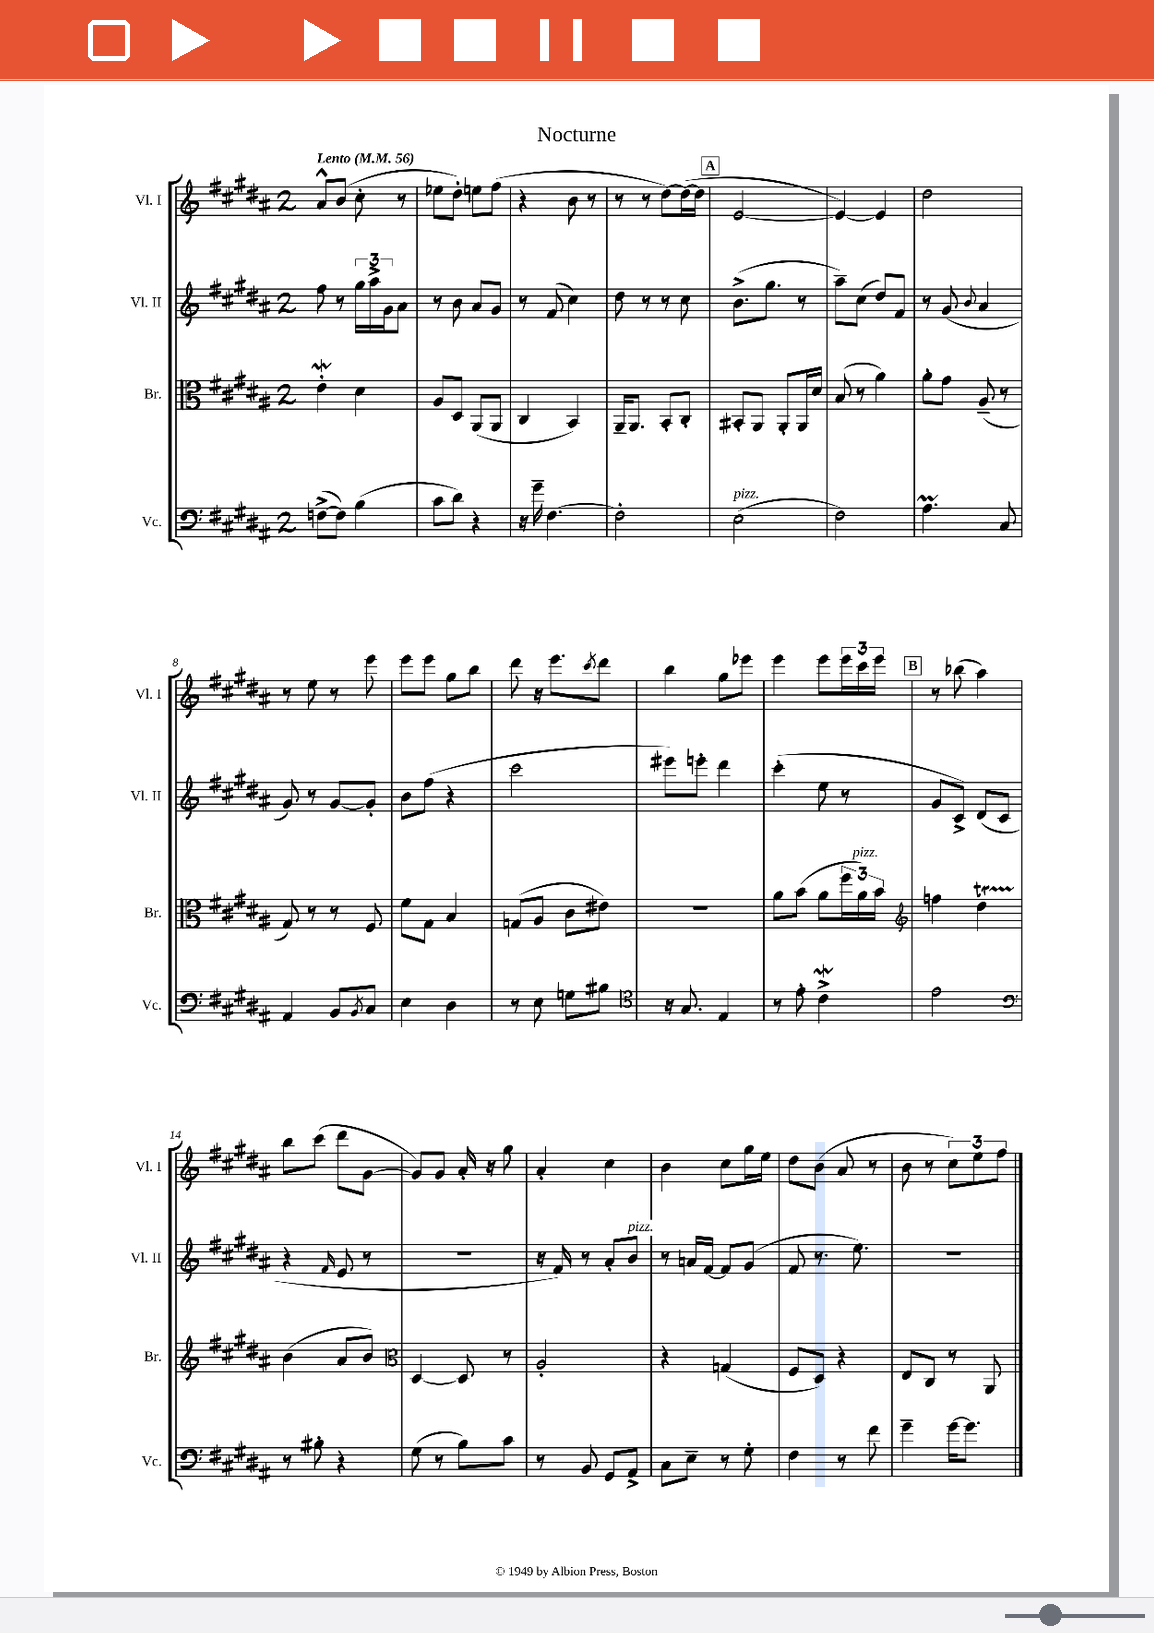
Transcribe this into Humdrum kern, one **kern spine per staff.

**kern	**kern	**kern	**kern
*part4	*part3	*part2	*part1
*staff4	*staff3	*staff2	*staff1
*I"Vc.	*I"Br.	*I"Vl. II	*I"Vl. I
*I'Vc.	*I'Br.	*I'Vl. II	*I'Vl. I
*clefF4	*clefC3	*clefG2	*clefG2
*k[f#c#g#d#a#]	*k[f#c#g#d#a#]	*k[f#c#g#d#a#]	*k[f#c#g#d#a#]
*M2/4	*M2/4	*M2/4	*M2/4
*MM56	*MM56	*MM56	*MM56
=1	=1	=1	=1
!	!	!	!LO:TX:a:B:t=Lento
([8Fn^\L	4ew'\	8ff#\	8a#^^/L
8F\J])	.	8r	(8b/J
(4B\	4d#\	24gg#\LL	8cc#'\
.	.	24aa#^\	.
.	.	24g#\J	.
.	.	8a#\J	8r
=2	=2	=2	=2
8c#\L	8A#/L	8r	8ee-X\L
8d#\J)	8D#/J	8b\	8dd#'\J)
4r	(8AA#/L	8a#/L	8een\L
.	8AA#/J	8g#/J	(8ff#\J
=3	=3	=3	=3
16r	4C#/	8r	4r
16g#~\	.	.	.
[4.F#\	.	(8f#/	.
.	4BB/)	4cc#\)	8b\
.	.	.	8r
=4	=4	=4	=4
2F#'\]	16AA#~/KL	8dd#\	8r
.	8.AA#/J	.	.
.	.	8r	8r
.	8BB'/L	8r	[8dd#\L)
.	8C#'/J	8cc#\	(16dd#\L_
.	.	.	16dd#\JJ]
!!LO:REH:place=s1:t=A
=5	=5	=5	=5
!LO:TX:a:i:t=pizz.	!	!	!
(2E\	8BB#X'/L	(8.b^\L	[2e/
.	8AA#/J	.	.
.	.	8.gg#\J	.
.	8AA#'/L	.	.
.	16AA#/L	8r	.
.	16d#/JJ	.	.
=6	=6	=6	=6
2F#\)	(8B/	8aa#~\L)	4e/_)
.	8r	(8cc#\J	.
.	4a#\)	8dd#/L)	4e/]
.	.	8f#/J	.
=7	=7	=7	=7
4.A#m\	8a#'\L	8r	2dd#\
.	8g#\J	(8g#/	.
.	.	8qqb/	.
.	(8A#~/	4a#/	.
8C#/	8r	.	.
!!LO:LB:g=z
=8	=8	=8	=8
4AA#/	8G#/)	8g#/)	8r
.	8r	8r	8ee\
8BB/L	8r	[8g#/L	8r
8qBB/	.	.	.
8C#/J	8F#/	8g#'/J]	8eee\
=9	=9	=9	=9
4E\	8f#\L	8b\L	8eee\L
.	8G#\J	(8ff#\J	8eee\J
4D#\	4B/	4r	8gg#\L
.	.	.	8bb\J
=10	=10	=10	=10
8r	(8Gn/L	2ccc#\	8ddd#\
8E\	8A#/J	.	16r
.	.	.	8.eee\L
8Gn\L	8c#\L	.	.
.	.	.	8qccc#/
8B#X\J	8e#X\J)	.	8ddd#\J
=11	=11	=11	=11
*clefC4	*	*	*
16r	2r	8eee#X\L)	4bb\
8.G#/	.	.	.
.	.	8eeen'\J	.
4E/	.	4ddd#\	8gg#\L
.	.	.	8eee-X\J
=12	=12	=12	=12
8r	8a#\L	(4ccc#'\	4eee\
8e'\	(8b\J	.	.
4c#W^\	8a#\L	8ee\	8eee\L
.	24ff#\L	8r	24eee\L
!	!LO:TX:a:i:t=pizz.	!	!
.	24a#\)	.	24ccc#\
.	24b\JJ	.	24eee\JJ
!!LO:REH:place=s1:t=B
=13	=13	=13	=13
*	*clefG2	*	*
2e\	4ffn\	8g#/L	8r
.	.	8c#^/J)	(8bb-X\
.	4dd#t\	(8d#/L	4aa#\)
.	.	8c#/J	.
!!LO:LB:g=z
=14	=14	=14	=14
*clefF4	*	*	*
8r	(4b\	4r	8bb\L
8B#X'\	.	.	(8ccc#\J
.	.	16qqf#/	.
4r	8a#/L	8e/	8ddd#\L
.	8b/J)	8r	[8g#\J
=15	=15	=15	=15
*	*clefC3	*	*
(8G#\	[4D#/	2r	8g#/L])
8r	.	.	8g#/J
8B\L)	8D#/]	.	16a#'/
.	.	.	16r
8c#\J	8r	.	8gg#\
=16	=16	=16	=16
8r	2A#'/	16r	4a#'/
.	.	16f#/)	.
8BB/	.	8r	.
8GG#/L	.	8a#'/L	4cc#\
!	!	!LO:TX:a:i:t=pizz.	!
8AA#^/J	.	8b/J	.
=17	=17	=17	=17
8C#\L	4r	8r	4b\
8E~\J	.	16an/LL	.
.	.	[16f#/JJ	.
8r	(4Gn/	8f#/L]	8cc#\L
8G#'\	.	(8g#/J	16gg#\L
.	.	.	16ee\JJ
=18	=18	=18	=18
4F#\	8F#/L	8f#/	8dd#\L
.	8D#/J)	8.r	(8b\J
8r	4r	.	8a#/
.	.	8.ee\)	.
8f#\	.	.	8r
=19	=19	=19	=19
4g#~\	8E/L	2r	8b\
.	8C#/J	.	8r
[16g#\KL	8r	.	12cc#\L)
8.g#\J]	.	.	.
.	.	.	12ee\
.	8AA#/	.	.
.	.	.	12ff#\J
==	==	==	==
*-	*-	*-	*-
